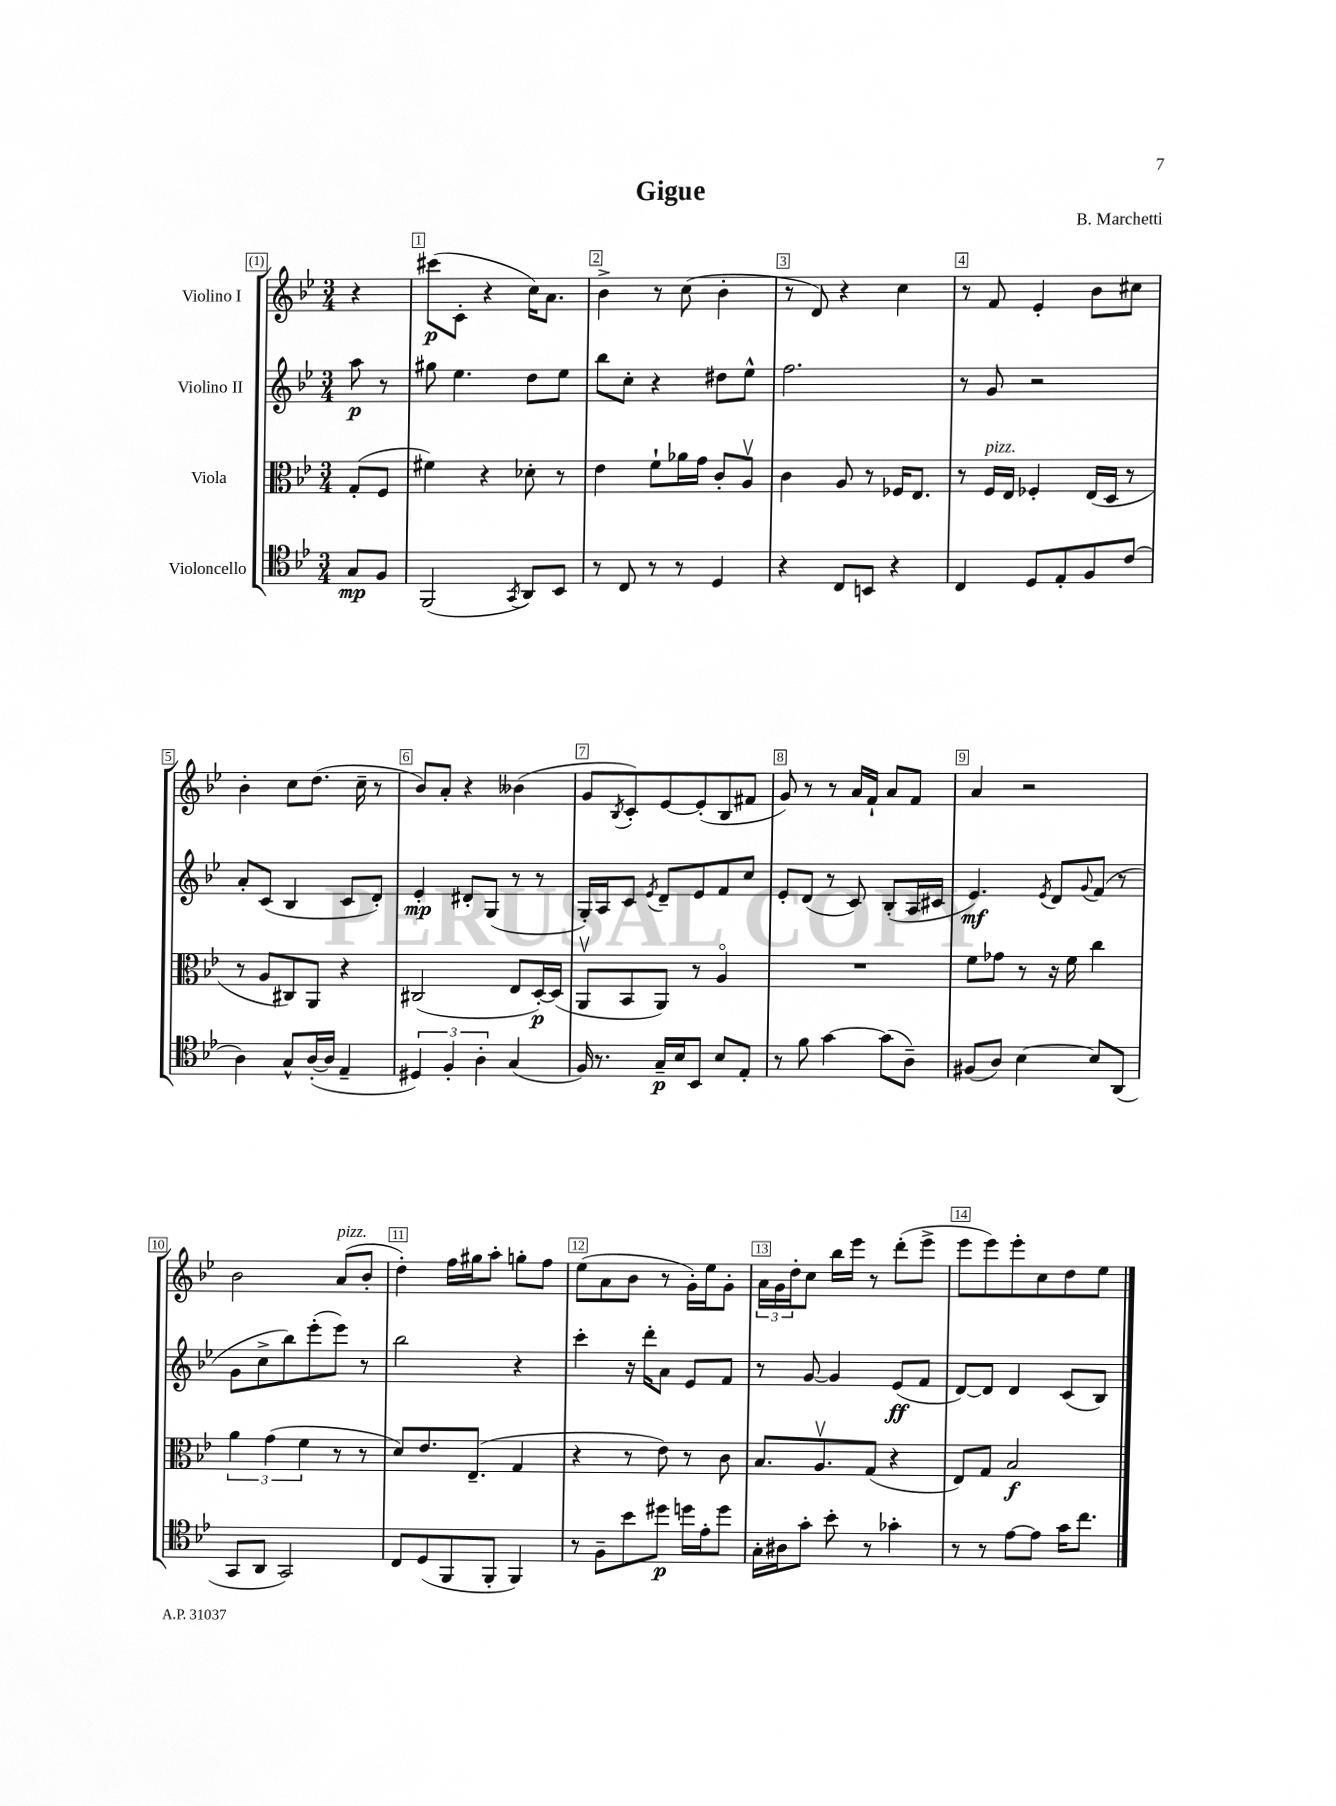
\header { title = "Gigue" composer = "B. Marchetti" }
<<
\new StaffGroup <<
\new Staff = "s0" \with { instrumentName = "Violino I" } {
    \clef treble \key bes \major \numericTimeSignature \time 3/4 \partial 4
    r4 |
    cis'''8\p( c'8-. r4 c''16) a'8. |
    bes'4-> r8 c''8( bes'4-. |
    r8 d'8) r4 c''4 |
    r8 f'8 ees'4-. bes'8 cis''8 |
    bes'4-. c''8 d''8.( c''16-- r8 |
    bes'8) a'8-. r4 beses'4( |
    g'8 \acciaccatura { bes8 } c'8-.) ees'8~ ees'8-.( bes8 fis'8 |
    g'8) r8 r8 a'16 f'16-! a'8 f'8 |
    a'4 r2 |
    bes'2 a'8^\markup { \italic "pizz." }( bes'8-. |
    d''4-.) f''16 gis''16 a''8-. g''8-. f''8 |
    ees''8( a'8 bes'8 r8 g'16-.) ees''16 g'8-. |
    \tuplet 3/2 { a'16 g'16 d''16-. } c''8 bes''16 ees'''16 r8 d'''8-.( ees'''8-> |
    ees'''8 ees'''8) ees'''8-. c''8 d''8 ees''8 \bar "|." |
}
\new Staff = "s1" \with { instrumentName = "Violino II" } {
    \clef treble \key bes \major \numericTimeSignature \time 3/4 \partial 4
    a''8\p r8 |
    gis''8 ees''4. d''8 ees''8 |
    bes''8 c''8-. r4 dis''8 ees''8-^ |
    f''2. |
    r8 g'8 r2 |
    a'8-. c'8( bes4 c'8 d'8-.) |
    ees'4-.\mp dis'8-. g8( r8 r8 |
    g16-.) a16 c'8 \acciaccatura { ees'8 } d'8-- ees'8 f'8 c''8 |
    ees'8-. d'8( r8 c'8) bes8-.( a16 cis'16 |
    ees'4.\mf) \acciaccatura { ees'8 } d'8 \appoggiatura { g'8 } f'8( r8 |
    g'8 c''8-> bes''8) ees'''8-.( ees'''8) r8 |
    bes''2 r4 |
    c'''4-. r16 d'''16-. a'8 ees'8 f'8 |
    r8 g'8~ g'4 ees'8\ff( f'8 |
    d'8~) d'8 d'4 c'8( bes8) \bar "|." |
}
\new Staff = "s2" \with { instrumentName = "Viola" } {
    \clef alto \key bes \major \numericTimeSignature \time 3/4 \partial 4
    g8-.( f8 |
    fis'4) r4 des'8-. r8 |
    ees'4 f'8-! aes'16 g'16 c'8-. a8\upbow |
    c'4 a8 r8 fes16 ees8. |
    r8 f16^\markup { \italic "pizz." } ees16 fes4-. ees16( d16 r8 |
    r8 a8 cis8) a,8 r4 |
    cis2( ees8 d16~-.\p) d16( |
    a,8\upbow bes,8 a,8) r8 a4\flageolet |
    R2. |
    f'8 ges'8 r8 r16 f'16 c''4 |
    \tuplet 3/2 { a'4 g'4( f'4 } r8 r8 |
    d'8) ees'8. ees8.--( g4 |
    r4 r8 ees'8) r8 c'8 |
    bes8. a8.\upbow g8( r4 |
    ees8) g8 bes2\f \bar "|." |
}
\new Staff = "s3" \with { instrumentName = "Violoncello" } {
    \clef tenor \key bes \major \numericTimeSignature \time 3/4 \partial 4
    g8\mp f8 |
    f,2( \acciaccatura { g,8 } a,8) bes,8 |
    r8 c8 r8 r8 d4 |
    r4 c8 b,8 r4 |
    c4 d8 ees8-. f8 c'8( |
    a4) g8-^ a16~-.( a16 ees4-- |
    \tuplet 3/2 { dis4) f4-. a4-. } g4( |
    f16) r8. g16--\p bes16 bes,8 bes8 ees8-. |
    r8 f'8 g'4~ g'8( a8--) |
    fis8( a8) bes4~ bes8 a,8( |
    g,8 a,8 g,2) |
    c8 d8( f,8 f,8-. f,4) |
    r8 f8-- bes'8 dis''8\p d''16 ees'16-. d''8 |
    g16-. ais16 g'8-. bes'8-. r8 ges'4-. |
    r8 r8 ees'8~ ees'8 g'16 c''8. \bar "|." |
}
>>
>>
\layout { \context { \Score \override BarNumber.break-visibility = ##(#f #t #t) barNumberVisibility = #all-bar-numbers-visible \override BarNumber.stencil = #(make-stencil-boxer 0.1 0.3 ly:text-interface::print) } }
